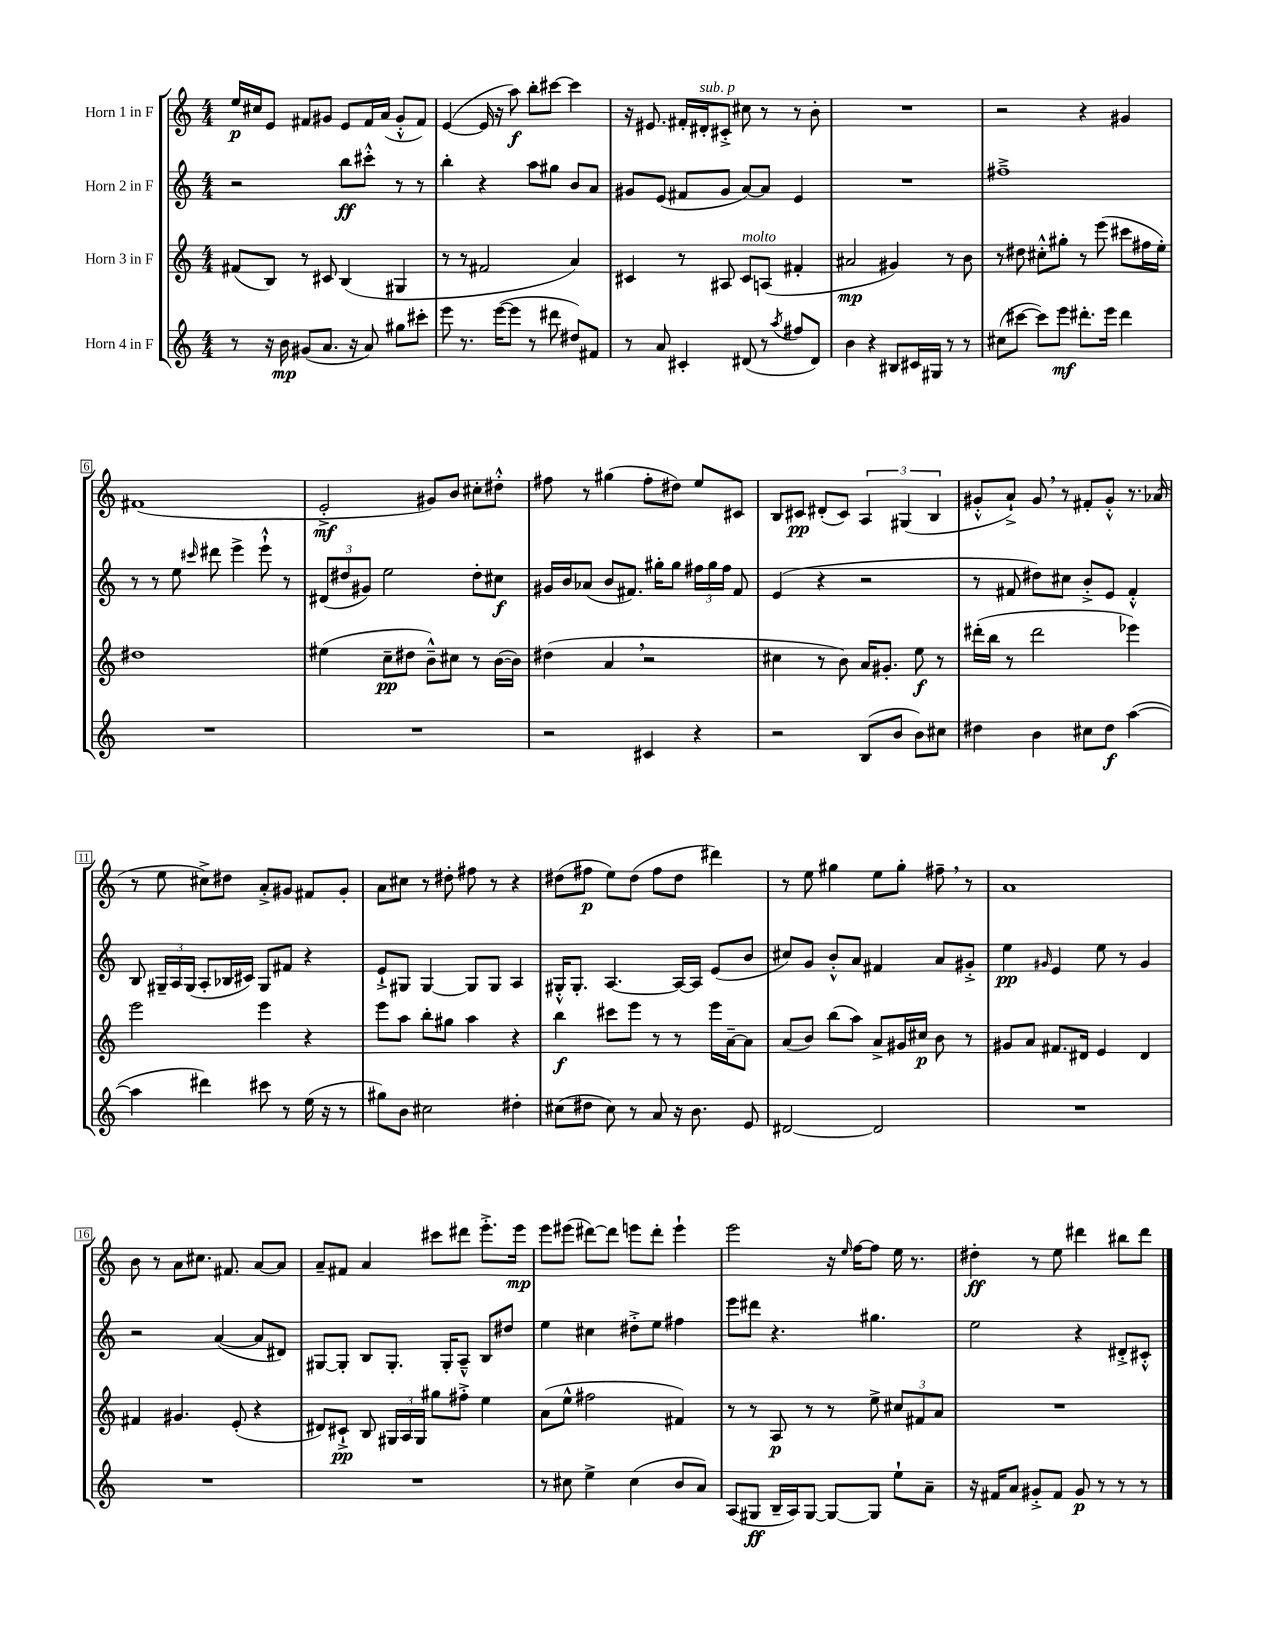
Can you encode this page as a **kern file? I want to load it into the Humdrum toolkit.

**kern	**dynam	**kern	**dynam	**kern	**dynam	**kern	**dynam
*part4	*part4	*part3	*part3	*part2	*part2	*part1	*part1
*staff4	*staff4	*staff3	*staff3	*staff2	*staff2	*staff1	*staff1
*I"Horn 4 in F	*	*I"Horn 3 in F	*	*I"Horn 2 in F	*	*I"Horn 1 in F	*
*clefG2	*	*clefG2	*	*clefG2	*	*clefG2	*
*k[]	*	*k[]	*	*k[]	*	*k[]	*
*M4/4	*	*M4/4	*	*M4/4	*	*M4/4	*
=1	=1	=1	=1	=1	=1	=1	=1
8r	.	(8f#X/L	.	2r	.	16ee/LL	p
.	.	.	.	.	.	16cc#X/J	.
16r	.	8B/J)	.	.	.	8e/J	.
16b\	mp	.	.	.	.	.	.
(8g#X/L	.	8r	.	.	.	8f#X/L	.
8.a/J	.	8c#X/	.	.	.	8g#X/J	.
.	.	(4B/	.	8bb\L	ff	8e/L	.
16r	.	.	.	.	.	.	.
8a/)	.	.	.	8ccc#X'^^\J	.	16f#/L	.
.	.	.	.	.	.	(16a/JJ	.
8gg#X\L	.	4G#X/	.	8r	.	8g#'^^/L	.
8ccc#X'\J	.	.	.	8r	.	8f#/J)	.
=2	=2	=2	=2	=2	=2	=2	=2
8eee\	.	8r	.	4bb'\	.	([4e/	.
8.r	.	8r	.	.	.	.	.
.	.	2f#X/	.	4r	.	16e/]	.
([16eee\KL	.	.	.	.	.	16r	.
8eee\J]	.	.	.	.	.	8aa\)	f
8r	.	.	.	8aa\L	.	8bb'\L	.
8ddd#X\	.	.	.	8gg#X\J	.	[8ccc#X\J	.
8dd#X/L)	.	4a/)	.	8b/L	.	4ccc#\]	.
8f#X/J	.	.	.	8a/J	.	.	.
=3	=3	=3	=3	=3	=3	=3	=3
8r	.	4c#X/	.	8g#X/L	.	16r	.
.	.	.	.	.	.	8.e#X/	.
8a/	.	.	.	(8e/J	.	.	.
4c#X'/	.	8r	.	8f#X/L	.	16f#X'/LL	.
!	!	!	!	!	!	!LO:TX:a:i:t=sub. p	!
.	.	.	.	.	.	16d#X'/J	.
.	.	8A#X/	.	8g#/J	.	8c#X'^/J	.
!	!	!LO:TX:a:i:t=molto	!	!	!	!	!
(8d#X/	.	8c#/L	.	[8a/L)	.	8cc#X\	.
8r	.	(8An/J	.	8a/J]	.	8r	.
8qaa/	.	.	.	.	.	.	.
8ff#X/L	.	4f#X'/	.	4e/	.	8r	.
8d#/J)	.	.	.	.	.	8b'\	.
=4	=4	=4	=4	=4	=4	=4	=4
4b\	.	2a#X/	mp	1r	.	1r	.
4r	.	.	.	.	.	.	.
8B#X/L	.	4g#X/)	.	.	.	.	.
16c#X/L	.	.	.	.	.	.	.
16G#X/JJ	.	.	.	.	.	.	.
8r	.	8r	.	.	.	.	.
8r	.	8b\	.	.	.	.	.
=5	=5	=5	=5	=5	=5	=5	=5
(8cc#X\L	.	8r	.	1ff#X~^	.	2r	.
[8ccc#X\J	.	8dd#X\	.	.	.	.	.
8ccc#\L])	.	8cc#X'^^\L	.	.	.	.	.
8eee\J	mf	8gg#X'\J	.	.	.	.	.
8.ddd#X'\L	.	8r	.	.	.	4r	.
.	.	(8eee\	.	.	.	.	.
16eee\Jk	.	.	.	.	.	.	.
4ddd#\	.	8ccc#X\L	.	.	.	4g#X/	.
.	.	16ff#X\L	.	.	.	.	.
.	.	16ee'\JJ)	.	.	.	.	.
!!LO:LB:g=z
=6	=6	=6	=6	=6	=6	=6	=6
1r	.	1dd#X	.	8r	.	(1f#X	.
.	.	.	.	8r	.	.	.
.	.	.	.	8ee\	.	.	.
.	.	.	.	16qqccc#X/	.	.	.
.	.	.	.	8ddd#X\	.	.	.
.	.	.	.	4eee^\	.	.	.
.	.	.	.	8eee`^^\	.	.	.
.	.	.	.	8r	.	.	.
=7	=7	=7	=7	=7	=7	=7	=7
1r	.	(4ee#X\	.	(12d#X/L	.	2e'^/	mf
.	.	.	.	12dd#X/	.	.	.
.	.	.	.	12g#X/J)	.	.	.
.	.	8cc~\L	pp	2ee\	.	.	.
.	.	8dd#X\J	.	.	.	.	.
.	.	8b~^^\L)	.	.	.	8g#X/L)	.
.	.	8cc#X\J	.	.	.	8b/J	.
.	.	8r	.	8dd#'\L	.	8cc#X'\L	.
.	.	([16b\LL	.	8cc#X\J	f	8dd#X'^^\J	.
.	.	16b\JJ])	.	.	.	.	.
=8	=8	=8	=8	=8	=8	=8	=8
2r	.	(4dd#X\	.	16g#X/LL	.	8ff#X\	.
.	.	.	.	16b/J	.	.	.
.	.	.	.	(8a-X/J	.	8r	.
.	.	4a,/	.	8b/L	.	(4gg#X\	.
.	.	.	.	8.f#X/J)	.	.	.
4c#X/	.	2r	.	.	.	8ff#'\L	.
.	.	.	.	16gg#X'\KL	.	.	.
.	.	.	.	8gg#\J	.	8dd#X\J)	.
4r	.	.	.	24ff#X\LL	.	8ee/L	.
.	.	.	.	24gg#\	.	.	.
.	.	.	.	24ff#\JJ	.	.	.
.	.	.	.	8f#/	.	8c#X/J	.
=9	=9	=9	=9	=9	=9	=9	=9
2r	.	4cc#X\	.	(4e/	.	8B/L	.
.	.	.	.	.	.	8c#X/J	pp
.	.	8r	.	4r	.	(8d#X'/L	.
.	.	8b\)	.	.	.	8c#/J)	.
(8B/L	.	16a/KL	.	2r	.	6A/	.
.	.	8.g#X'/J	.	.	.	.	.
8b/J	.	.	.	.	.	.	.
.	.	.	.	.	.	(6G#X/	.
8b\L)	.	8ee\	f	.	.	.	.
.	.	.	.	.	.	6B/	.
8cc#X\J	.	8r	.	.	.	.	.
=10	=10	=10	=10	=10	=10	=10	=10
4dd#X\	.	(16ddd#X'\LL	.	8r	.	8g#X'^^/L	.
.	.	16bb\JJ	.	.	.	.	.
.	.	8r	.	8f#X/	.	8a`^/J)	.
4b\	.	2ddd#\	.	8dd#X\L)	.	8g#,/	.
.	.	.	.	8cc#X\J	.	8r	.
8cc#X\L	.	.	.	8b'^/L	.	8f#X'/L	.
8dd#\J	f	.	.	8e/J	.	8g#'^^/J	.
([4aa\	.	4eee-X\)	.	4f#'^^/	.	8.r	.
.	.	.	.	.	.	(16a-X/	.
!!LO:LB:g=z
=11	=11	=11	=11	=11	=11	=11	=11
4aa\]	.	2eee\	.	8B/	.	8r	.
.	.	.	.	24G#X~/LL	.	8ee\	.
.	.	.	.	24A/	.	.	.
.	.	.	.	(24G#/JJ	.	.	.
4ddd#X\)	.	.	.	8A'/L	.	8cc#X^\L)	.
.	.	.	.	16B-X/L	.	8dd#X\J	.
.	.	.	.	16c#X/JJ)	.	.	.
8ccc#X\	.	4eee\	.	8G#/L	.	8a'^/L	.
8r	.	.	.	8f#X/J	.	8g#X/J	.
(16ee\	.	4r	.	4r	.	8f#X/L	.
16r	.	.	.	.	.	.	.
8r	.	.	.	.	.	8g#'/J	.
=12	=12	=12	=12	=12	=12	=12	=12
8gg#X\L)	.	8eee\L	.	8e`^/L	.	8a\L	.
8b\J	.	8aa\J	.	8G#X/J	.	8cc#X\J	.
2cc#X\	.	8bb'\L	.	[4G#/	.	8r	.
.	.	8gg#X\J	.	.	.	8dd#X'\	.
.	.	4aa\	.	8G#/L]	.	8ff#X\	.
.	.	.	.	8G#/J	.	8r	.
4dd#X'\	.	4r	.	4A/	.	4r	.
=13	=13	=13	=13	=13	=13	=13	=13
(8cc#X\L	.	4bb\	f	16G#X'^^/KL	.	(8dd#X\L	.
.	.	.	.	8.G#'/J	.	.	.
8dd#X\J	.	.	.	.	.	8ff#X\J	p
8cc#\)	.	8ccc#X\L	.	[4.A/	.	8ee\L)	.
8r	.	8eee\J	.	.	.	(8dd#\J	.
8a/	.	8r	.	.	.	8ff#\L	.
16r	.	8r	.	16A/LL_	.	8dd#\J	.
8.b\	.	.	.	16A/JJ]	.	.	.
.	.	16eee\LL	.	(8e/L	.	4ddd#X\)	.
.	.	[16a~\J	.	.	.	.	.
8e/	.	8a\J]	.	8b/J	.	.	.
=14	=14	=14	=14	=14	=14	=14	=14
[2d#X/	.	(8a/L	.	8cc#X/L)	.	8r	.
.	.	8b/J)	.	8g/J	.	8ee\	.
.	.	(8bb\L	.	8b'^^/L	.	4gg#X\	.
.	.	8aa\J)	.	8a/J	.	.	.
2d#/]	.	8a^/L	.	4f#X/	.	8ee\L	.
.	.	16g#X/L	.	.	.	8gg#'\J	.
.	.	16cc#X/JJ	p	.	.	.	.
.	.	8b\	.	8a/L	.	8ff#X~,\	.
.	.	8r	.	8g#X'^/J	.	8r	.
=15	=15	=15	=15	=15	=15	=15	=15
1r	.	8g#X/L	.	4ee\	pp	1a	.
.	.	8a/J	.	.	.	.	.
.	.	.	.	16qqg#X/	.	.	.
.	.	8.f#X/L	.	4e/	.	.	.
.	.	16d#X/Jk	.	.	.	.	.
.	.	4e/	.	8ee\	.	.	.
.	.	.	.	8r	.	.	.
.	.	4d#/	.	4g#/	.	.	.
!!LO:LB:g=z
=16	=16	=16	=16	=16	=16	=16	=16
1r	.	4f#X/	.	2r	.	8b\	.
.	.	.	.	.	.	8r	.
.	.	4.g#X/	.	.	.	8a\L	.
.	.	.	.	.	.	8.cc#X\J	.
.	.	.	.	([4a/	.	.	.
.	.	.	.	.	.	8.f#X/	.
.	.	(8e'/	.	.	.	.	.
.	.	4r	.	8a/L]	.	[8a/L	.
.	.	.	.	8d#X/J)	.	8a/J]	.
=17	=17	=17	=17	=17	=17	=17	=17
1r	.	8d#X/L)	.	[8G#X/L	.	8a~/L	.
.	.	8c#X`^/J	pp	8G#'/J]	.	8f#X/J	.
.	.	8B/	.	8B/L	.	4a/	.
.	.	24G#X/LL	.	8.G#'/J	.	.	.
.	.	24A/	.	.	.	.	.
.	.	24G#/JJ	.	.	.	.	.
.	.	8gg#X\L	.	.	.	8ccc#X\L	.
.	.	.	.	16G#'/KL	.	.	.
.	.	8ff#X'^\J	.	8A~^^/J	.	8ddd#X\J	.
.	.	4ee\	.	8B/L	.	8.eee'^\L	.
.	.	.	.	8dd#X/J	.	.	.
.	.	.	.	.	.	16eee\Jk	mp
=18	=18	=18	=18	=18	=18	=18	=18
8r	.	(8a\L	.	4ee\	.	8eee\L	.
8cc#X\	.	8ee^^\J	.	.	.	(8eee#X\J	.
4ee^\	.	2ff#X\	.	4cc#X\	.	[8ddd#X\L)	.
.	.	.	.	.	.	8ddd#\J]	.
(4cc#\	.	.	.	8dd#X'^\L	.	8eeen\L	.
.	.	.	.	8ee\J	.	8ddd#'\J	.
8b/L	.	4f#X/)	.	4ff#X\	.	4eee`\	.
8a/J)	.	.	.	.	.	.	.
=19	=19	=19	=19	=19	=19	=19	=19
(8A/L	.	8r	.	8eee\L	.	2eee\	.
8G#X/J	ff	8r	.	8ddd#X\J	.	.	.
16B~/LL	.	8A/	p	4.r	.	.	.
16A/J)	.	.	.	.	.	.	.
[8G#/J	.	8r	.	.	.	.	.
8G#/L_	.	8r	.	.	.	16r	.
.	.	.	.	.	.	16qqee/	.
.	.	.	.	.	.	[16ff\KL	.
8G#/J]	.	8ee^\	.	4.gg#X\	.	8ff\J]	.
8ee`\L	.	12cc#X/L	.	.	.	16ee\	.
.	.	.	.	.	.	8.r	.
.	.	12f#X/	.	.	.	.	.
8a~\J	.	.	.	.	.	.	.
.	.	12a/J	.	.	.	.	.
=20	=20	=20	=20	=20	=20	=20	=20
16r	.	1r	.	2ee\	.	4dd#X'\	ff
16f#X/KL	.	.	.	.	.	.	.
8a/J	.	.	.	.	.	.	.
8g#X'^/L	.	.	.	.	.	8r	.
8f#/J	.	.	.	.	.	8ee\	.
8g#/	p	.	.	4r	.	4ddd#X\	.
8r	.	.	.	.	.	.	.
8r	.	.	.	8d#X'^/L	.	8bb#X\L	.
8r	.	.	.	8c#X'^^/J	.	8ddd#\J	.
==	==	==	==	==	==	==	==
*-	*-	*-	*-	*-	*-	*-	*-
